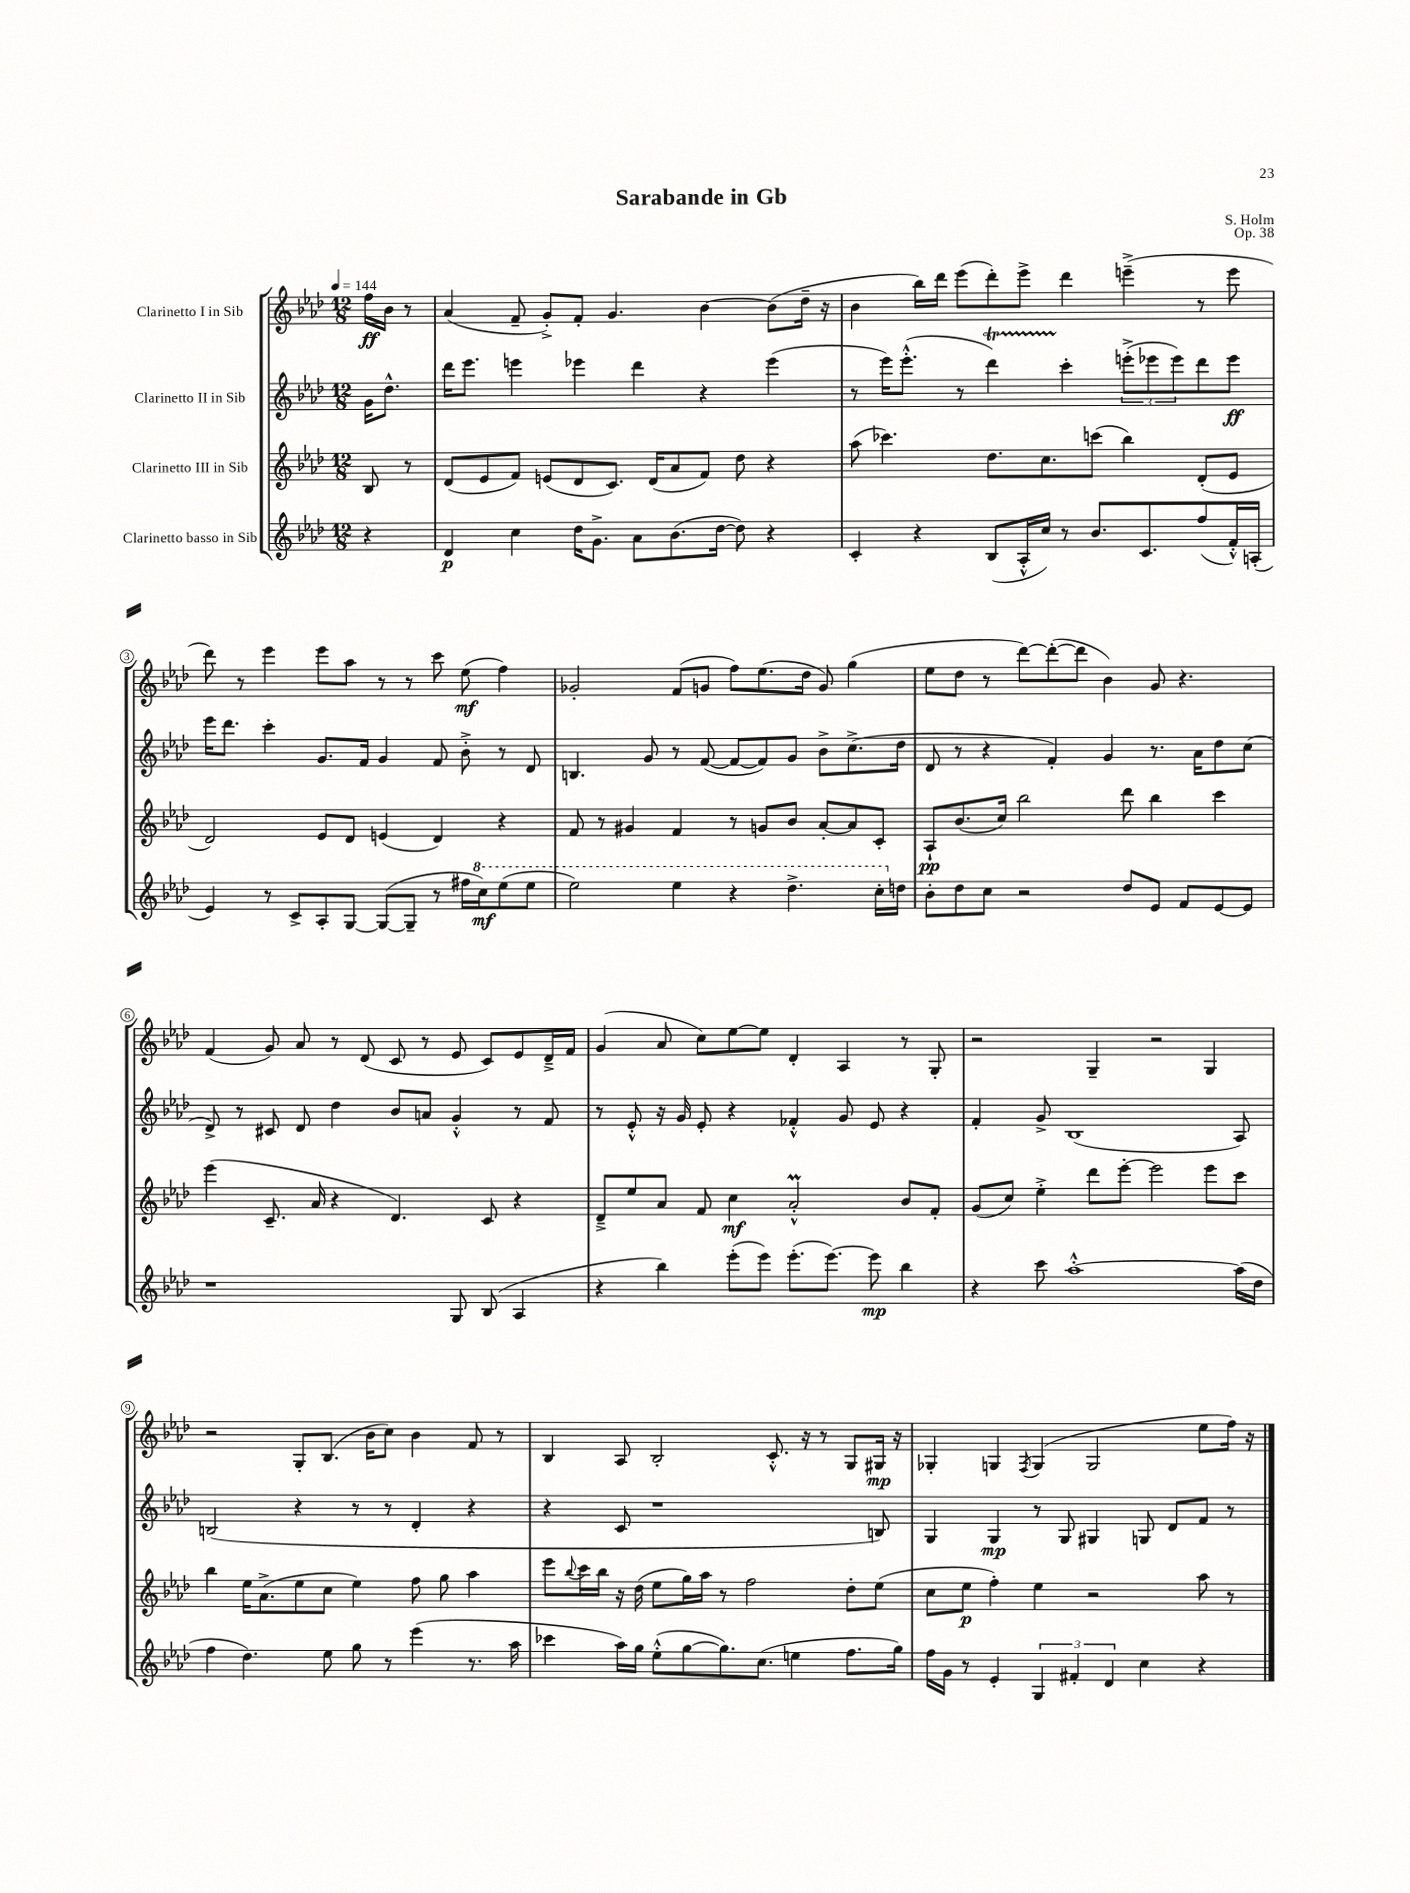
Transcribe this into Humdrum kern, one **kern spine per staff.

**kern	**kern	**kern	**kern
*staff4	*staff3	*staff2	*staff1
*clefG2	*clefG2	*clefG2	*clefG2
*k[b-e-a-d-]	*k[b-e-a-d-]	*k[b-e-a-d-]	*k[b-e-a-d-]
*M12/8	*M12/8	*M12/8	*M12/8
*MM144	*MM144	*MM144	*MM144
4r	8B-/	16g\LK	16ff\LL
.	.	8.dd-^^\J	16b-\JJ
.	8r	.	8r
=	=	=	=
4d-/	(8d-/L	16ddd-\LK	(4a-/
.	.	8.eee-\J	.
.	8e-/	.	.
4cc\	8f/J)	4eee\	8f~/
.	(8e/L	.	8g'^/L)
16dd-\LK	8d-/	4eee-\	8f'/J
8.g^\J	.	.	.
.	8.c/J)	.	4.g/
8a-\L	.	4ddd-\	.
.	(16d-/LK	.	.
(8.b-\	8a-/	.	.
.	8f/J)	4r	[4b-\
[16dd-\Jk	.	.	.
8dd-\])	8dd-\	.	.
4r	4r	(4eee-\	(8b-\]L
.	.	.	16dd-~\Jk
.	.	.	16r
=	=	=	=
4c'/	(8aa-\	8r	4b-\
.	4.ccc-\)	16eee-\LK)	.
.	.	(8.eee-'^^\J	.
4r	.	.	16bb-\LL)
.	.	.	16ddd-\JJ
.	.	8r	(8eee-\L
(8B-/L	8.dd-\L	4ddd-\)	8ddd-'\)
16A-'^^/L	.	.	8eee-^\J
16cc/JJ)	8.cc\	.	.
8r	.	4ccc'\	4ddd-\
8.b-/L	(8ccc\J	.	.
.	4bb-\)	(12eee'^\L	(4eee~^\
8.c/	.	.	.
.	.	12eee-\	.
.	.	12eee-\)	.
(8ff/	(8d-'/L	8ddd-\	8r
16f'^^/L)	8e-/J	8eee-\J	8eee\
(16A'/JJ	.	.	.
=	=	=	=
4e-/)	2d-/)	16eee-\LK	8ddd-\)
.	.	8.ddd-\J	.
.	.	.	8r
8r	.	4ccc'\	4eee-\
8c^/L	.	.	.
8A-'/	8e-/L	8.g/L	8eee-\L
[8G/J	8d-/J	.	8aa-\J
.	.	16f/Jk	.
(8G/_L	(4e/	4g/	8r
8G~/]J	.	.	8r
8r	4d-/)	8f/	8ccc\
16ff#\LL	.	8b-'^\	(8ee-\
16ccc\J)	.	.	.
(8eee-\	4r	8r	4ff\)
8eee-\J	.	8d-/	.
=	=	=	=
2eee-\)	8f/	4.B/	2g-'/
.	8r	.	.
.	4g#/	.	.
.	.	8g/	.
4eee-\	4f/	8r	(8f/L
.	.	([8f/	8g/J
4r	8r	8f/_L	8ff\L)
.	8g/L	8f/])	(8.ee-\
4.ddd-^\	8b-/J	8g/J	.
.	.	.	16dd-\Jk
.	[8a-'/L	8b-^\L	8g/)
.	8a-/]	(8.cc^\	(4gg\
16ccc'\LL	8c'/J	.	.
16dd\JJ	.	16dd-\Jk	.
=	=	=	=
8b-'\L	8A-`/L	8d-/	8ee-\L
8dd-\	(8.b-/	8r	8dd-\J
8cc\J	.	4r	8r
.	16cc/Jk)	.	.
2r	2bb-\	.	[8ddd-\L)
.	.	4f'/)	(8ddd-'\_
.	.	.	8ddd-\]J
.	.	4g/	4b-\)
8dd-/L	8ddd-\	.	.
8e-/J	4bb-\	8.r	8g/
8f/L	.	.	4.r
.	.	16a-\LK	.
[8e-/	4ccc\	8dd-\	.
8e-/]J	.	(8cc\J	.
=	=	=	=
1r	(4eee-\	8d-^/)	(4f/
.	.	8r	.
.	8.c~/	8c#/	8g/)
.	.	8d-/	8a-/
.	16a-/	.	.
.	4r	4dd-\	8r
.	.	.	(8d-/
.	4.d-/)	8b-/L	8c/
.	.	8a/J	8r
8G/	.	4g'^^/	8e-/
(8B-/	8c/	.	8c/L)
4A-/	4r	8r	8e-/
.	.	8f/	16d-~^/L
.	.	.	16f/JJ
=	=	=	=
4r	8d-~^/L	8r	(4g/
.	8ee-/	8e-'^^/	.
4bb-\)	8a-/J	16r	8a-/
.	.	16g/	.
.	8f/	8e-'/	8cc\L)
(8eee-'\L	4cc\	4r	[8ee-\
8eee-\J)	.	.	8ee-\]J
(8.eee-'\L	2a-'^^/	4f-'^^/	4d-'/
[8.eee-\J)	.	.	.
.	.	8g/	4A-/
8eee-\]	.	8e-/	.
4bb-\	8b-/L	4r	8r
.	8f'/J	.	8G'/
=	=	=	=
4r	(8g/L	4f'/	2r
.	8cc/J)	.	.
8ccc\	4ee-'^\	8g^/	.
[1aa-'^^	.	(1B-	.
.	8ddd-\L	.	4G~/
.	[8eee-'\J	.	.
.	2eee-\]	.	2r
.	8eee-\L	.	4G/
(16aa-\]LL	8ccc\J	8A-/)	.
16dd-\JJ	.	.	.
=	=	=	=
4ff\	4bb-\	(2B/	2r
4.dd-\)	16ee-\LK	.	.
.	(8.a-^\	.	.
.	8ee-\	4r	8G'/L
8ee-\	8cc\J	.	(8.B-/J
8gg\	4ee-\)	8r	.
.	.	.	16b-\LK
8r	.	8r	8cc\J)
(4eee-\	8ff\	4d-'/	4b-\
.	8gg\	.	.
8.r	4aa-\	4r	8f/
.	.	.	8r
16aa-\	.	.	.
=	=	=	=
4ccc-\	8eee-\L	4r	4B-/
.	8qqbb-/	.	.
.	16ccc\L	.	.
.	16bb-\JJ	.	.
16aa-\LL)	16r	8c/	8A-/
16gg\JJ	(16dd-\	.	.
(8ee-'^^\L	8ee-\L	1r	2B-'/
[8gg\	16gg\L)	.	.
.	16aa-\JJ	.	.
8.gg\])	8r	.	.
.	2ff\	.	.
(8.cc\J	.	.	.
.	.	.	8.c'^^/
4ee\	.	.	.
.	.	.	16r
.	.	.	8r
8.ff\L	8dd-'\L	.	8G/L
.	(8ee-\J	8B/)	16G#/Jk
16gg\Jk)	.	.	16r
=	=	=	=
16ff\LL	8cc\L	4G/	4G-'/
16g\JJ	.	.	.
8r	8ee-\J	.	.
4e-'/	4ff'\)	4G/	4G/
.	.	.	8qF/
6G/	4ee-\	8r	(4G/
.	.	8G/	.
6f#'/	.	.	.
.	2r	4G#/	2G/
6d-/	.	.	.
4cc\	.	8G/	.
.	.	8d-/L	.
4r	8aa-\	8f/J	8ee-\L
.	8r	8r	16ff\Jk)
.	.	.	16r
==	==	==	==
*-	*-	*-	*-
